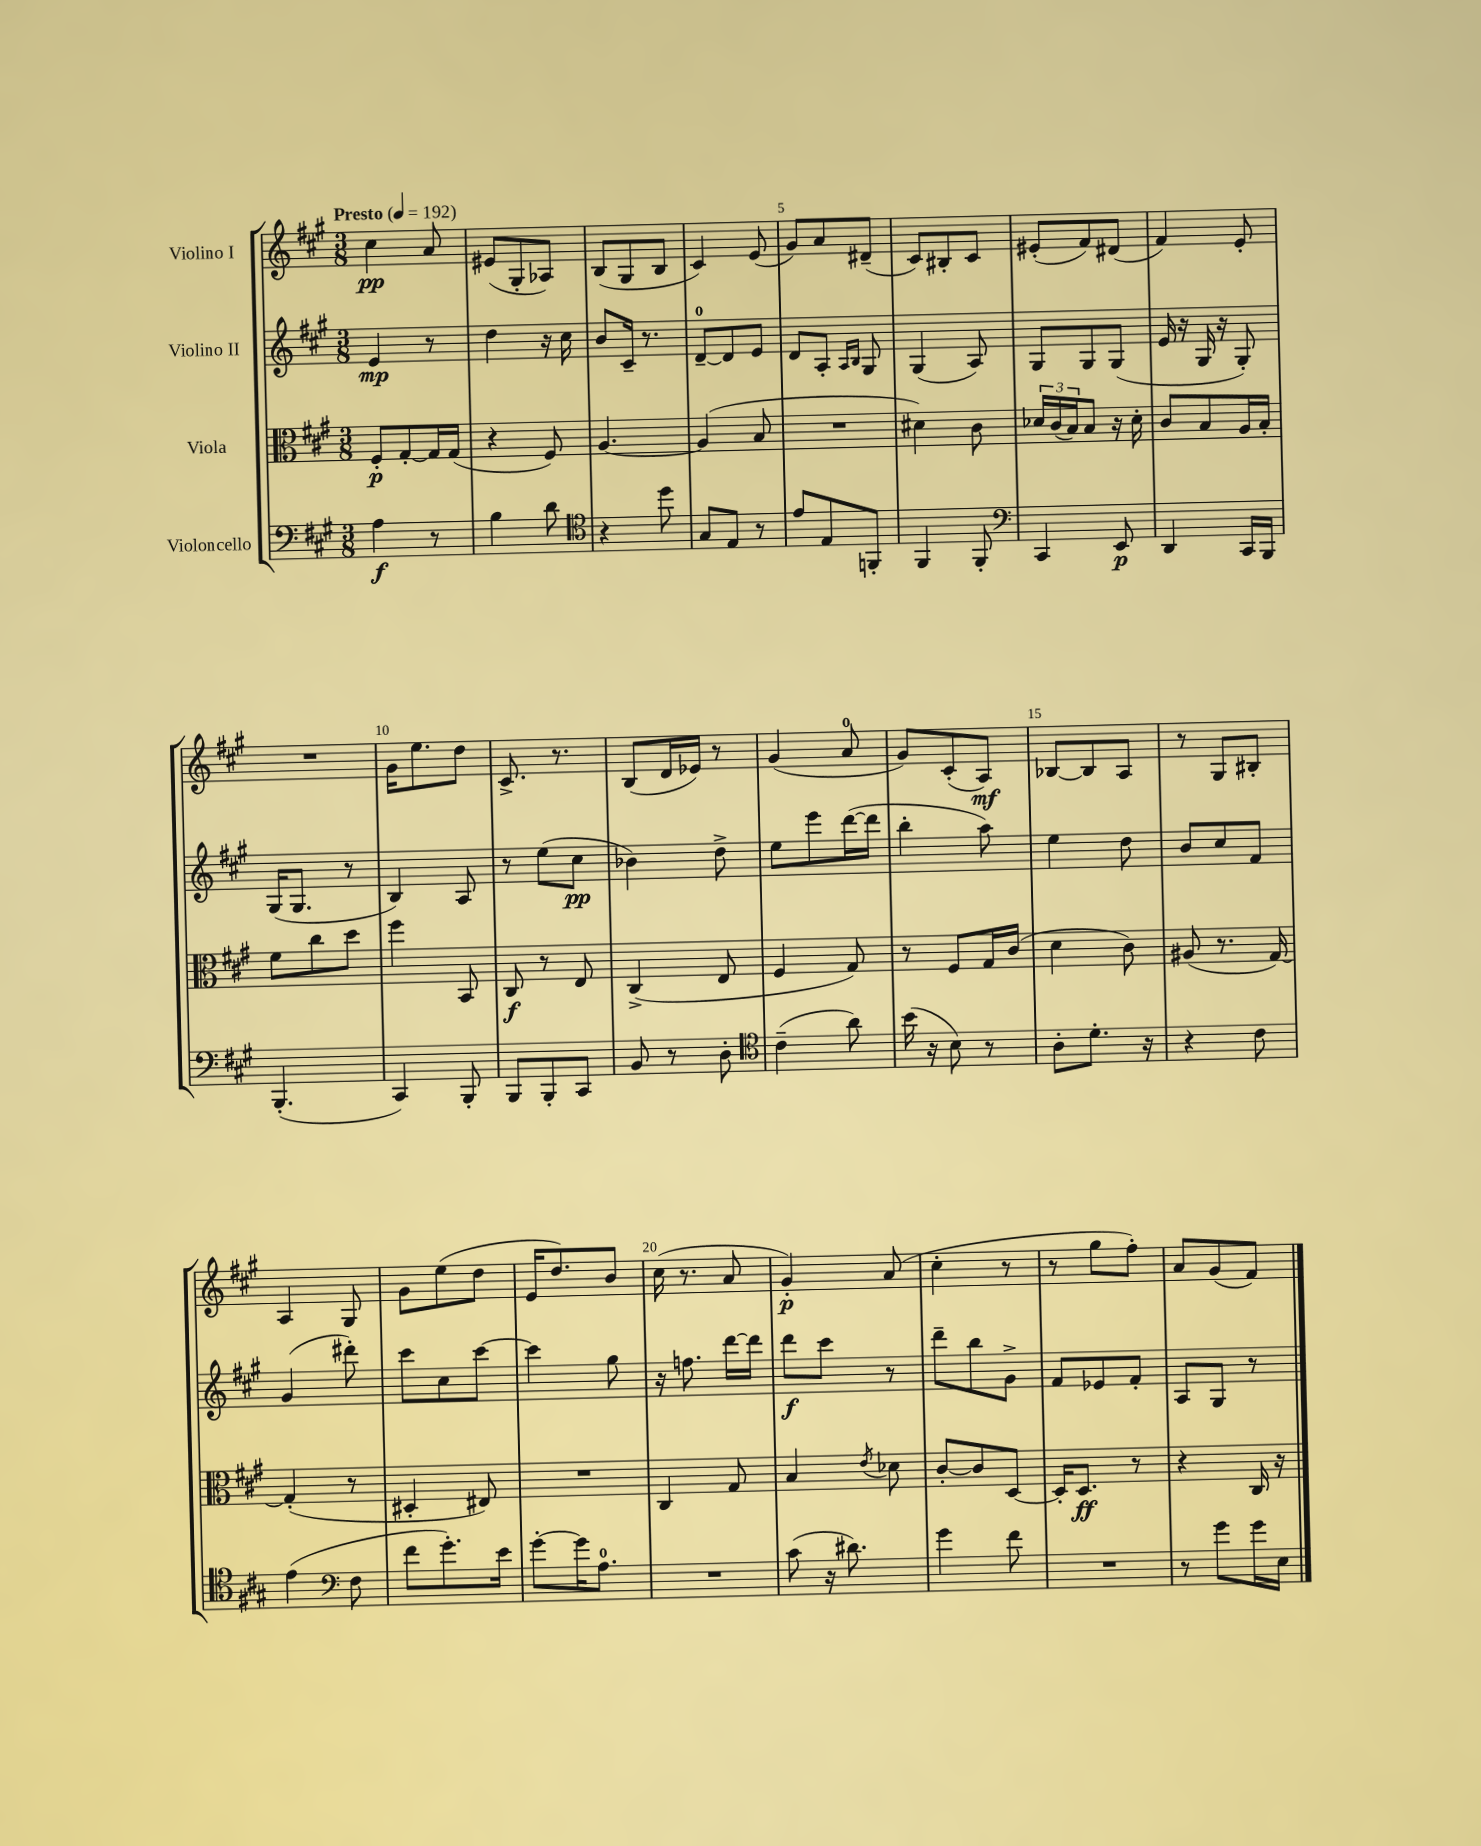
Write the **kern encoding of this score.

**kern	**kern	**kern	**kern
*staff4	*staff3	*staff2	*staff1
*clefF4	*clefC3	*clefG2	*clefG2
*k[f#c#g#]	*k[f#c#g#]	*k[f#c#g#]	*k[f#c#g#]
*M3/8	*M3/8	*M3/8	*M3/8
*MM192	*MM192	*MM192	*MM192
4A	8F#'	4e	4cc#
.	[8G#'	.	.
8r	16G#]	8r	8a
.	(16G#	.	.
=	=	=	=
4B	4r	4dd	(8e#
.	.	.	8G#'
8d	8F#)	16r	8A-)
.	.	16cc#	.
=	=	=	=
*clefC4	*	*	*
4r	[4.A	8b	(8B
.	.	16c#~	8G#
.	.	8.r	.
8dd	.	.	8B
=	=	=	=
8G#	(4A]	[8d~	4c#)
8E	.	8d]	.
8r	8B	8e	(8e
=	=	=	=
8e	4.r	8d	8g#)
8E	.	8A'	8a
.	.	16qqA	.
.	.	16qqB	.
8FF'	.	8G#	(8d#~
=	=	=	=
4FF#	4d#)	(4G#	8c#)
.	.	.	8B#'
8FF#'	8c#	8A)	8c#
=	=	=	=
*clefF4	*	*	*
4CC#	24d-	8G#	(8e#'
.	(24c#	.	.
.	24B)	.	.
.	8B	8G#	8f#)
8EE	16r	(8G#	(8d#
.	16d-'	.	.
=	=	=	=
4DD	8c#	16e	4f#)
.	.	16r	.
.	8B	16G#	.
.	.	16r	.
16CC#	16A	8G#')	8e'
16BBB	16B'	.	.
=	=	=	=
(4.BBB'	8f#	(16G#	4.r
.	.	8.G#	.
.	8cc#	.	.
.	8dd	8r	.
=	=	=	=
4CC#)	4ff#	4B)	16g#
.	.	.	8.ee
8BBB'	8BB	8A	8dd
=	=	=	=
8BBB	8C#	8r	8.c#^
8BBB'	8r	(8ee	.
.	.	.	8.r
8CC#	8E	8cc#	.
=	=	=	=
8BB	(4C#^	4b-)	(8B
8r	.	.	16d
.	.	.	16e-)
8D'	8E	8dd^	8r
=	=	=	=
*clefC4	*	*	*
(4c#~	4F#	8ee	(4g#
.	.	8eee	.
8a)	8G#)	([16ddd	8a
.	.	16ddd]	.
=	=	=	=
(16b	8r	4bb'	8g#)
16r	.	.	.
8B)	8F#	.	(8c#'
8r	16G#	8aa)	8A)
.	(16c#	.	.
=	=	=	=
8A'	4d	4ee	[8B-
8.d'	.	.	8B-]
.	8c#)	8dd	8A
16r	.	.	.
=	=	=	=
4r	(8A#	8b	8r
.	8.r	8cc#	8G#
8c#	.	8f#	8B#'
.	[16G#)	.	.
=	=	=	=
(4e	(4G#']	(4g#	4A
*clefF4	*	*	*
8F#	8r	8ddd#')	8G#
=	=	=	=
8f#	4D#'	8ccc#	8g#
8.g#')	.	8cc#	(8ee
.	8E#)	[8ccc#	8dd
16e	.	.	.
=	=	=	=
[8g#'	4.r	4ccc#]	16e
.	.	.	8.dd)
16g#]	.	.	.
8.A	.	.	.
.	.	8gg#	8b
=	=	=	=
4.r	4C#	16r	(16cc#
.	.	8.ff	8.r
.	8G#	[16ddd	8a
.	.	16ddd]	.
=	=	=	=
(8c#	4B	8ddd	4g#')
16r	.	8ccc#	.
8.d#)	.	.	.
.	8qe	.	.
.	8d-	8r	(8a
=	=	=	=
4g#	[8c#'	8ddd~	4cc#'
.	8c#]	8bb	.
8f#	[8D	8g#^	8r
=	=	=	=
4.r	16D']	8f#	8r
.	8.D	.	.
.	.	8e-	8gg#
.	8r	8f#'	8ff#')
=	=	=	=
8r	4r	8A	8a
8g#	.	8G#	(8g#
16g#	16C#	8r	8f#)
16E	16r	.	.
==	==	==	==
*-	*-	*-	*-
